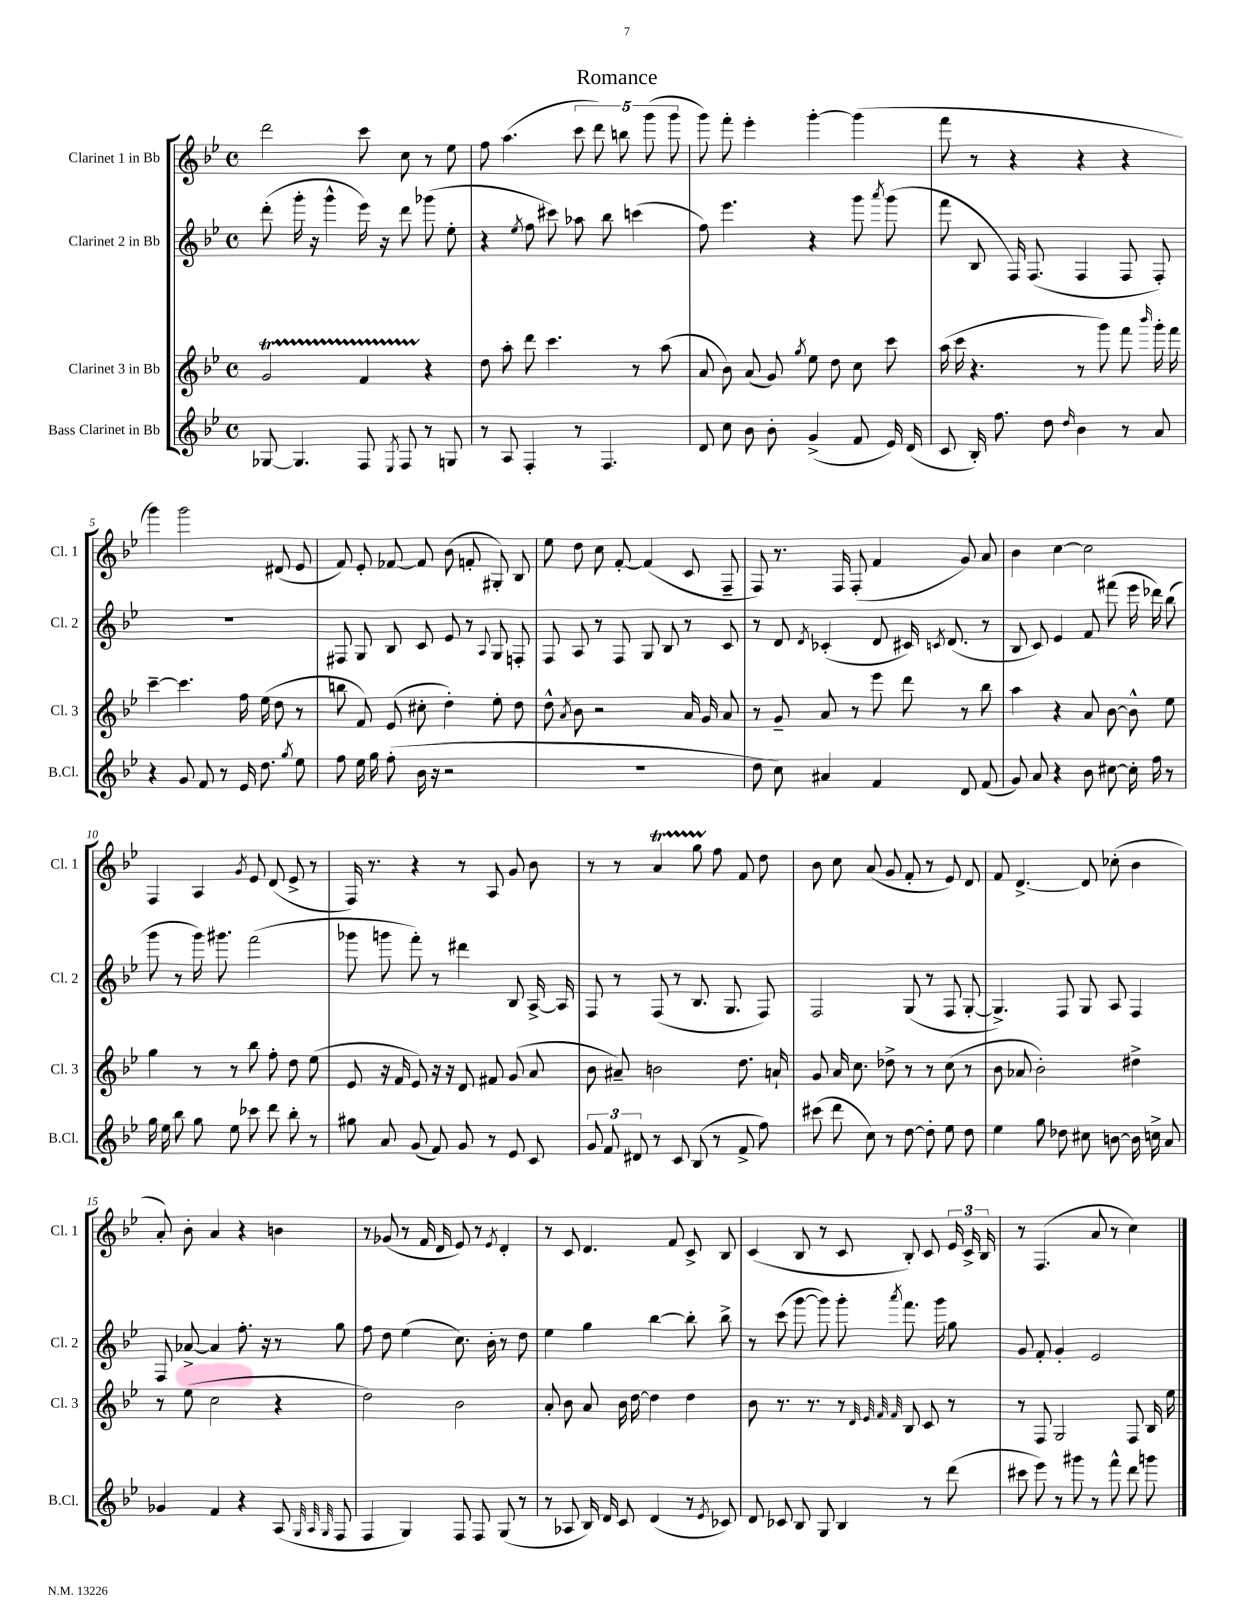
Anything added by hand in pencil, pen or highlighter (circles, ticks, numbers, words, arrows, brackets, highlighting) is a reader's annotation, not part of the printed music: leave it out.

**kern	**kern	**kern	**kern
*staff4	*staff3	*staff2	*staff1
*clefG2	*clefG2	*clefG2	*clefG2
*k[b-e-]	*k[b-e-]	*k[b-e-]	*k[b-e-]
*M4/4	*M4/4	*M4/4	*M4/4
*met(c)	*met(c)	*met(c)	*met(c)
[8G-/	2g/	(8ddd'\	2ddd\
4.G-/]	.	16ggg'\	.
.	.	16r	.
.	.	4ggg^^\	.
8F/	4f/	16eee-\)	8ccc\
.	.	16r	.
8qE-/	.	.	.
8F/	.	8ddd\	8cc\
8r	4r	(8ggg-\	8r
8G/	.	8ee-'\	8ee-\
=	=	=	=
8r	8dd\	4r	8ff\
8A/	8aa'\	.	(4.aa\
.	.	8qee-/	.
4F'/	8ddd\	8ff\	.
.	4.ccc\	8ccc#\)	.
8r	.	8aa-\	10ccc\
.	.	.	10ddd\)
4.F/	.	8bb-\	.
.	.	.	10bb\
.	8r	(4ccc\	.
.	.	.	(10ggg\
.	(8aa\	.	.
.	.	.	10ggg\
=	=	=	=
8d/	8a/	8ff\)	8ggg\)
8cc\	8b-\)	4.eee-\	8fff'\
8b-\	(8a/	.	4eee-'\
8b-'\	8g/)	.	.
.	8qgg/	.	.
(4g^/	8ee-\	4r	[4ggg'\
.	8dd\	.	.
8f/	8cc\	8ggg\	(4ggg\]
.	.	8qaaa/	.
16e-/)	8ccc\	(8ggg\	.
(16d/	.	.	.
=	=	=	=
8c/	(16aa\	8fff\	8fff\
.	16ccc\	.	.
16B-'/)	4.r	8B-/	8r
8.ff\	.	.	.
.	.	16F/)	4r
.	.	(8.F/	.
8dd\	.	.	.
16qqdd/	.	.	.
4b-\	8r	4F/	4r
.	8ggg\)	.	.
8r	8fff\	8F/	4r
.	16qqbbb-/	.	.
8a/	16ggg'\	8F'/)	.
.	16fff\	.	.
=	=	=	=
4r	[4ccc~\	1r	4ggg\)
8g/	4.ccc\]	.	2ggg\
8f/	.	.	.
8r	.	.	.
16e-/	16ff\	.	.
8.dd\	(16ee-\	.	.
.	8dd\	.	(8d#/
8qgg/	.	.	.
8ee-\	8r	.	8e-/
=	=	=	=
8ff\	8bb\	8F#/	8f/)
16ee-\	8f/)	8G/	8e-'/
16gg\	.	.	.
(8ff'\	(8e-/	8B-/	[8f-/
16b-\	8cc#'\	8c/	8f-/]
16r	.	.	.
2r	4dd'\)	8e-/	(8b-\
.	.	8r	8f'/
.	.	8qqA/	.
.	8ee-'\	8G/	8G#'/)
.	8dd\	8F'/	8B-/
=	=	=	=
1r	8dd^^\	8F/	8ee-\
.	8qa/	.	.
.	8b-\	8A/	8dd\
.	2r	8r	8cc\
.	.	8F/	[8f'/
.	.	8G/	(4f/]
.	.	8B-/	.
.	16a/	8r	8c/
.	16g/	.	.
.	8a/	8c/	8F~/
=	=	=	=
8dd\	8r	8r	8F/)
8cc\)	8g~/	8d/	8.r
.	.	8qd/	.
4a#/	8a/	(4c-'/	.
.	.	.	16F/
.	8r	.	(8F'/
4f/	8eee-\	8d/	4f/
.	8ddd\	16c#/)	.
.	.	8qc/	.
.	.	(8.d/	.
8d/	8r	.	8g/)
(8f/	8bb-\	8r	8a/
=	=	=	=
8g/)	4aa\	8B-/	4b-\
8a/	.	8c/)	.
4r	4r	4e-/	[4cc\
8b-\	8a/	8f/	2cc\]
[8cc#\	[8b-\	(8fff#\	.
16cc#'\]	8b-^^\]	16eee-\	.
16ff\	.	16ddd-\)	.
8r	8ee-\	(8bb-\	.
=	=	=	=
16gg\	4gg\	8ggg\	4F/
16ee-\	.	.	.
8bb-\	.	8r	.
8gg\	8r	16ggg\)	4A/
.	.	8.ggg#\	.
8ee-\	8r	.	.
.	.	.	8qg/
8ccc-\	8bb-\	(2fff\	8e-/
8ddd\	8ff'\	.	(8d/
8bb-'\	8dd\	.	8e-^/
8r	(8ee-\	.	8r
=	=	=	=
8gg#\	8e-/	8ggg-\	16F/)
.	.	.	8.r
8a/	16r	8ggg\	.
.	16f/	.	.
(8g/	8e-/)	8fff'\)	4r
8f/)	16r	8r	.
.	16r	.	.
8g/	8d/	4ddd#\	8r
8r	8f#/	.	8A/
8e-/	(8g/	8B-/	8g/
8c/	8a/	[16A^/	8b-\
.	.	16A/]	.
=	=	=	=
12g/	8b-\	8F/	8r
12f/	.	.	.
.	8a#~/)	8r	8r
12d#/	.	.	.
8r	2b\	(8F/	4a/
8c/	.	8r	.
(8B-/	.	8.B-/	8gg\
8r	.	.	8ff\
.	.	8.G/	.
8f^/	8.dd\	.	8f/
8ff\)	.	8F/)	8dd\
.	16a`/	.	.
=	=	=	=
(8ccc#\	8g/	2F/	8b-\
8ddd\	16a/	.	8cc\
.	8.cc\	.	.
8cc\)	.	.	(8a/
8r	8dd-^\	.	8g/
[8dd\	8r	(8G/	8f'/
8dd'\]	8r	8r	8r
8ee-\	(8cc\	8F/	8e-/)
8dd\	8r	[8G'/	8d/
=	=	=	=
4ee-\	8b-\	4.G^/])	8f/
.	8a-/	.	[4.d^/
8gg\	2b-'\)	.	.
8dd-\	.	8F/	.
8cc#\	.	8G/	8d/]
[8b\	.	8A/	(8cc-'\
16b\]	4dd#^\	4F/	4b-\
16cc^\	.	.	.
8a/	.	.	.
=	=	=	=
4g-/	8r	8F/	8a'/)
.	(8ee-\	[8a-^/	8b-'\
4f/	2cc\	4a-/]	4a/
4r	.	8.ff'\	4r
.	.	16r	.
(8A/	4r	8r	4b\
32qqG/	.	.	.
32qqA/	.	.	.
32qqG/	.	.	.
8F/	.	8gg\	.
=	=	=	=
4F/	2dd\)	8ff\	8r
.	.	8dd\	(8g-/
4G/)	.	(4ee-\	8r
.	.	.	16f/
.	.	.	16d/
8F/	2b-\	8.cc\)	8e-/)
8F/	.	.	8r
.	.	16b-'\	.
.	.	.	8qe-/
(8G/	.	8r	4d'/
8r	.	8dd\	.
=	=	=	=
8r	8a'/	4ee-\	8r
8A-/	8b-\	.	8c/
16B-/)	8a/	4gg\	4.d/
16d/	.	.	.
8c/	16b-\	.	.
.	[16dd\	.	.
(4d/	4dd\]	[4bb-\	.
.	.	.	8f/
8r	4dd\	8bb-'\]	8c^/
8qe-/	.	.	.
8c-/)	.	8bb-^\	8B-/
=	=	=	=
8d/	8b-\	8r	(4c/
8c-/	8.r	(8ccc\	.
8B-/	.	[8ggg\	8B-/
.	8.r	.	.
8G/	.	8ggg\])	8r
4B-/	8r	8ggg'\	8c/
.	32qqd/	.	.
.	32qqe-/	.	.
.	32qqf/	.	.
.	32qqf/	8qaaa/	.
.	8B-/	8.fff\	8B-'/)
8r	8c/	.	8c/
.	.	16ggg\	.
(8ddd\	8r	8gg\	24e-/
.	.	.	24c^/
.	.	.	24B-/
=	=	=	=
8ccc#\	8r	8g/	8r
8eee-\)	8F/	8f'/	(4.F/
8r	2G/	4g'/	.
8ggg#\	.	.	.
8r	.	2e-/	8a/
8fff^^\	.	.	8r
8ddd\	8F/	.	4cc\)
8ggg\	16B-/	.	.
.	16ee-\	.	.
==	==	==	==
*-	*-	*-	*-
